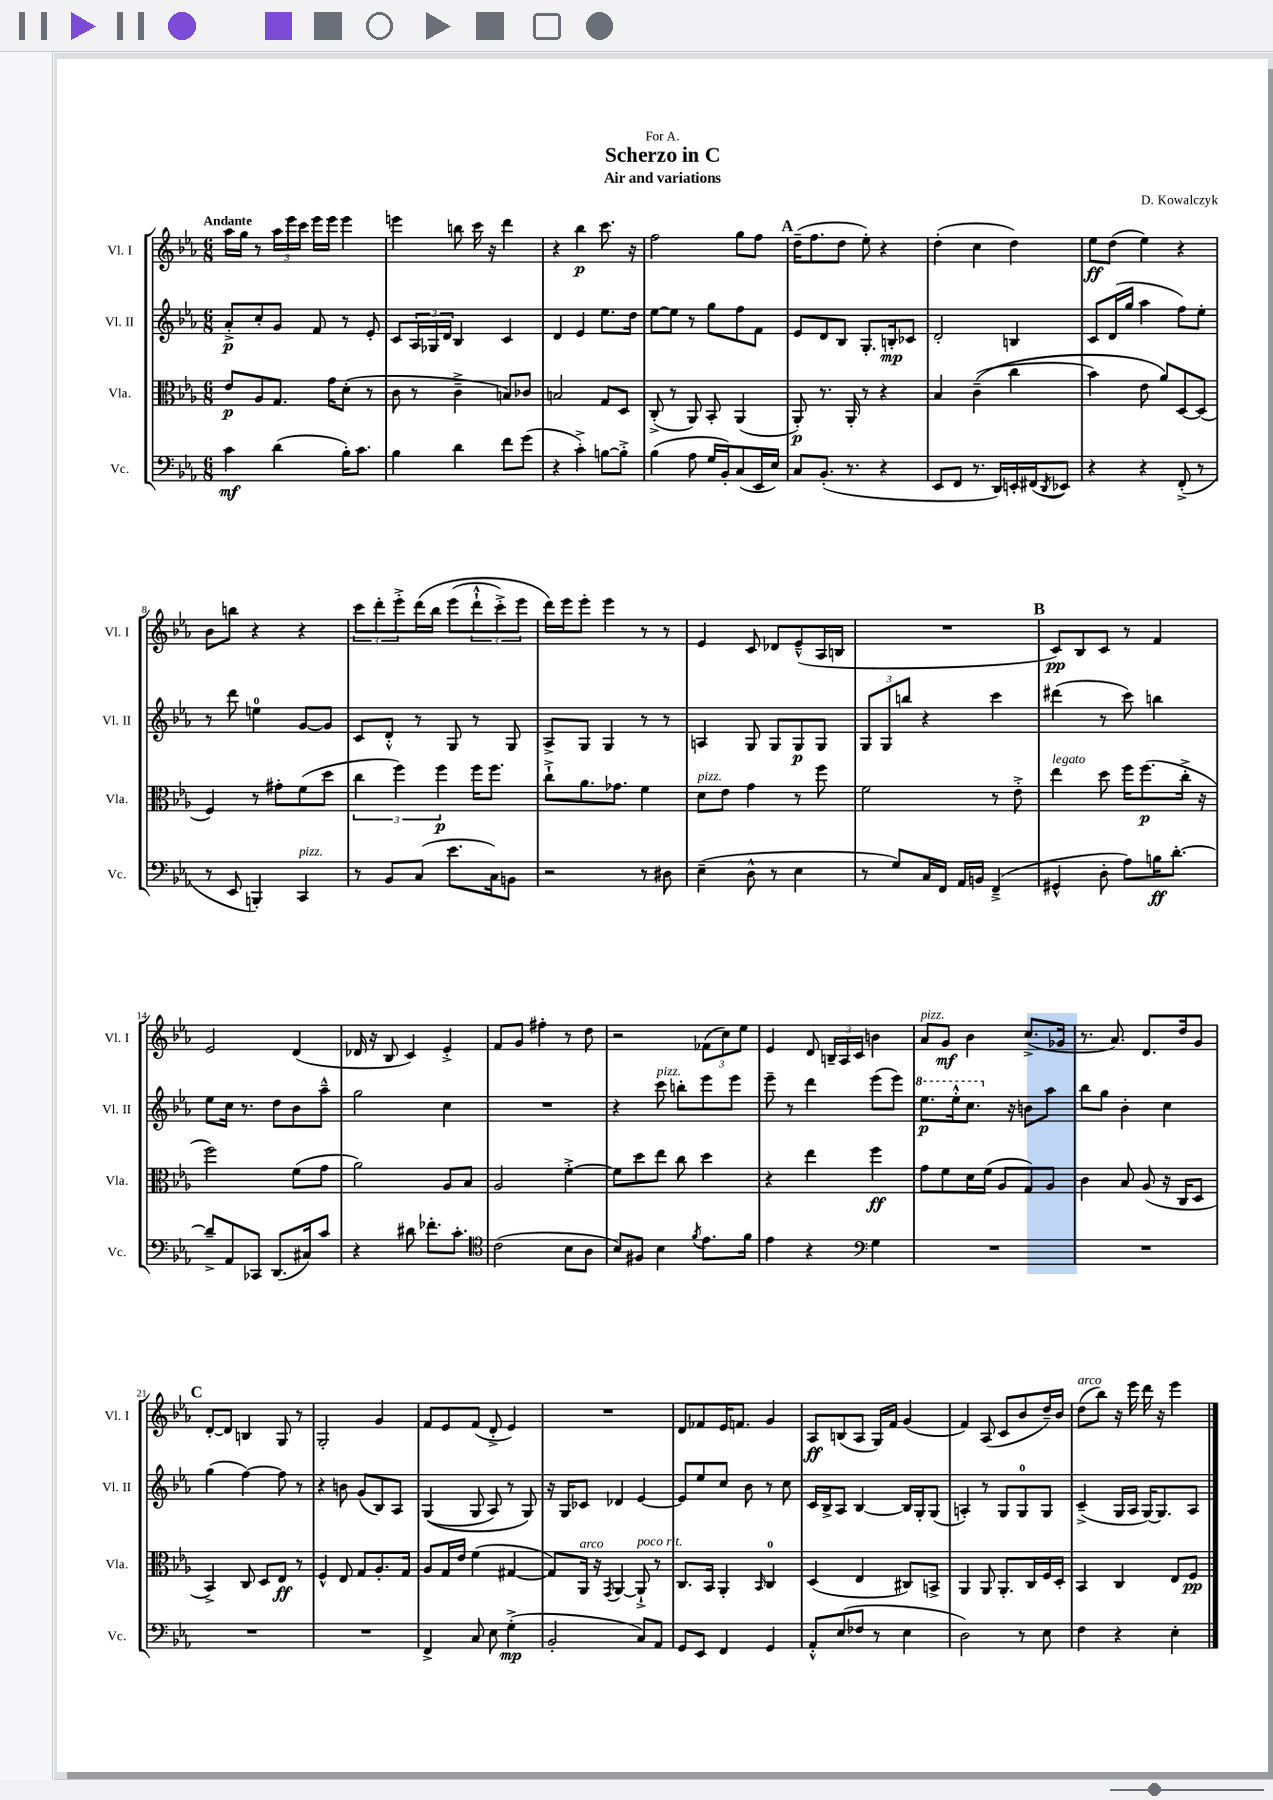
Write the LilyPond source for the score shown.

\header { title = "Scherzo in C" composer = "D. Kowalczyk" subtitle = "Air and variations" dedication = "For A." }
<<
\new StaffGroup <<
\new Staff = "s0" \with { instrumentName = "Vl. I" shortInstrumentName = "Vl. I" } {
    \clef treble \key ees \major \numericTimeSignature \time 6/8 \tempo "Andante"
    aes''16 g''16 r8 \tuplet 3/2 { aes''16 ees'''16 c'''16 } ees'''16 ees'''16 ees'''4 |
    e'''4 b''8 c'''16 r16 d'''4 |
    r4 bes''4\p c'''8. r16 |
    f''2 g''8 f''8 |
    \mark \markup { \bold "A" } d''16--( f''8. d''8 ees''8-.) r4 |
    d''4-.( c''4 d''4) |
    ees''8\ff d''8( ees''4) r4 |
    bes'8 b''8 r4 r4 |
    \tuplet 3/2 { c'''8 d'''8-. ees'''8-.-> } d'''16\( bes''16 ees'''8( \tuplet 3/2 { d'''8-!-^ c'''8-.->) ees'''8 } |
    d'''16\) ees'''16 ees'''8-. ees'''4 r8 r8 |
    ees'4 c'8 des'8 ees'8---^( aes16 b16 |
    R2. |
    \mark \markup { \bold "B" } c'8\pp) bes8 c'8 r8 f'4 |
    ees'2 d'4( |
    des'16 r16 bes8 c'4) ees'4-.-> |
    f'8 g'8 fis''4-. r8 d''8 |
    r2 \tuplet 3/2 { fes'8( c''8) ees''8 } |
    ees'4 d'8 \tuplet 3/2 { b16-- aes16 c'16 } b'4 |
    aes'8^\markup { \italic "pizz." } g'8\mf bes'4 c''8.->( ges'16 |
    r8. aes'8.) d'8. d''16 g'8 |
    \mark \markup { \bold "C" } d'8~-. d'8 b4 g8 r8 |
    g2-. g'4 |
    f'8 ees'8 f'8( d'8-.-> ees'4) |
    R2. |
    d'8 fes'8 ees'16 f'8. g'4 |
    aes8\ff b8( aes8 g16) f'16 g'4( |
    f'4) aes8( c'8 bes'8 d''16--) bes'16 |
    d''8^\markup { \italic "arco" }( bes''8) r16 ees'''16 d'''16 r16 ees'''4 \bar "|." |
}
\new Staff = "s1" \with { instrumentName = "Vl. II" shortInstrumentName = "Vl. II" } {
    \clef treble \key ees \major \numericTimeSignature \time 6/8
    aes'8-.->\p c''8-. g'8 f'8 r8 ees'8-. |
    c'8 \tuplet 3/2 { aes16 ges16 d'16 } bes4 c'4 |
    d'4 ees'4 ees''8. d''16 |
    ees''8~ ees''8 r8 g''8 f''8 f'8 |
    \mark \markup { \bold "A" } ees'8 d'8 bes8 g8.-. b16-.\mp ces'8 |
    d'2-. b4 |
    c'8 d'16( g''16 aes''4 f''8) ees''8-. |
    r8 d'''8 e''4-0 g'8~ g'8 |
    c'8 d'8-.-^ r8 g8 r8 g8 |
    aes8-> g8 g4 r8 r8 |
    a4 g8 g8 g8\p g8 |
    \tuplet 3/2 { g8 g8 b''8 } r4 c'''4 |
    \mark \markup { \bold "B" } dis'''4( r8 c'''8) b''4 |
    ees''8 c''16 r8. d''8 bes'8 aes''8---^ |
    g''2 c''4 |
    R2. |
    r4 c'''8^\markup { \italic "pizz." } b''8-. ees'''8 ees'''8 |
    ees'''8-- r8 d'''4 ees'''8( ees'''8) |
    \ottava #1 ees'''8.\p ees'''16-.-^ c'''8. \ottava #0 r16 b'8 aes''8 |
    bes''8 g''8 bes'4-. c''4 |
    \mark \markup { \bold "C" } g''4( f''4~) f''8 r8 |
    r4 b'8 g'8( bes8) aes8 |
    g4(\( g8 aes8) r8 g8\) |
    r16 g16 ces'8 des'4 ees'4~ |
    ees'8 ees''8 c''8 bes'8 r8 c''8 |
    c'16 bes16-> aes8 bes4~ bes16 g16-. g8( |
    a4-.) r8 g8 g8-0 g8 |
    c'4--->( g16 aes16 g16~) g8. aes8 \bar "|." |
}
\new Staff = "s2" \with { instrumentName = "Vla." shortInstrumentName = "Vla." } {
    \clef alto \key ees \major \numericTimeSignature \time 6/8
    ees'8\p aes8 g8. g'16 d'8-.( r8 |
    c'8 r8 c'4---> b8) ces'8 |
    b2 g8 d8 |
    c8-.->( r8 aes,8) bes,8-. aes,4( |
    \mark \markup { \bold "A" } aes,8-.\p) r8. aes,16-. r8 r4 |
    bes4 c'4--(\( c''4 |
    bes'4) ees'8 aes'8\) d8~ d8( |
    f4) r8 gis'8-. f'8( d''8 |
    \tuplet 3/2 { c''4 f''4) f''4\p } f''16 f''8. |
    c''8-!-> aes'8. ges'8. f'4 |
    d'8^\markup { \italic "pizz." } ees'8 g'4 r8 f''8 |
    f'2 r8 ees'8-.-> |
    \mark \markup { \bold "B" } ees''4^\markup { \italic "legato" } d''8 f''16 f''8.\p( c''16-.-> r16 |
    f''2) f'8( g'8 |
    aes'2) aes8 bes8 |
    aes2 f'4~-.-> |
    f'8 d''8 ees''8 c''8 d''4 |
    r4 ees''4 f''4\ff |
    g'8 f'8 d'16 f'16( aes8 g8) aes8 |
    c'4 bes8 aes8( r16 c16 d8 |
    \mark \markup { \bold "C" } bes,4->) c8 d8 ees8\ff r8 |
    f4-^ ees8 g8 aes8.-. g16 |
    aes8 g16 ees'16 f'4( gis4~ |
    gis8) aes,16^\markup { \italic "arco" } r16 \acciaccatura { g,8 } aes,4~ aes,8-!->^\markup { \italic "poco rit." } r8 |
    c8. bes,16 aes,4-. \grace { bes,16 } c4-0 |
    d4( ees4 cis8) b,8-> |
    aes,4 aes,8 aes,8.-. c16 f16 d16-. |
    bes,4 c4 ees8 f8\pp \bar "|." |
}
\new Staff = "s3" \with { instrumentName = "Vc." shortInstrumentName = "Vc." } {
    \clef bass \key ees \major \numericTimeSignature \time 6/8
    c'4\mf d'4( bes16-.) c'8. |
    bes4 d'4 f'8 g'8( |
    r4 c'4-.->) b8~ b8-.-> |
    bes4( aes8 g16 bes,16-.) c8( ees,16 ees16) |
    \mark \markup { \bold "A" } c8 bes,8.-.( r8. r4 |
    ees,8 f,8 r8. d,16) e,16-. fis,16( \acciaccatura { d,8 } ees,8) |
    r4 r4 f,8-.->( r8 |
    r8 ees,8 b,,4-.) c,4^\markup { \italic "pizz." } |
    r8 bes,8 c8( ees'8. c16) b,8 |
    r2 r8 dis8 |
    ees4--( d8-^ r8 ees4 |
    r8 g8) c16 f,16 aes,16 b,16 f,4--->( |
    \mark \markup { \bold "B" } gis,4-^ d8-. aes8) b16\ff d'8.~-. |
    d'8---> aes,8 ces,8 d,8.( cis16) c'8 |
    r4 dis'8 fes'8.-. c'8.-. |
    \clef tenor c'2( bes8 aes8 |
    bes8) fis8 bes4 \acciaccatura { f'8 } ees'8. f'16 |
    ees'4 r4 \clef bass g4 |
    R2. |
    R2. |
    \mark \markup { \bold "C" } R2. |
    R2. |
    f,4-> c8 ees8 g4-.->\mp( |
    bes,2-. c8) aes,8 |
    g,8 ees,8 f,4 g,4 |
    aes,8-.-^ ees8( fes8 r8 ees4 |
    d2) r8 ees8 |
    f4 r4 ees4-. \bar "|." |
}
>>
>>
